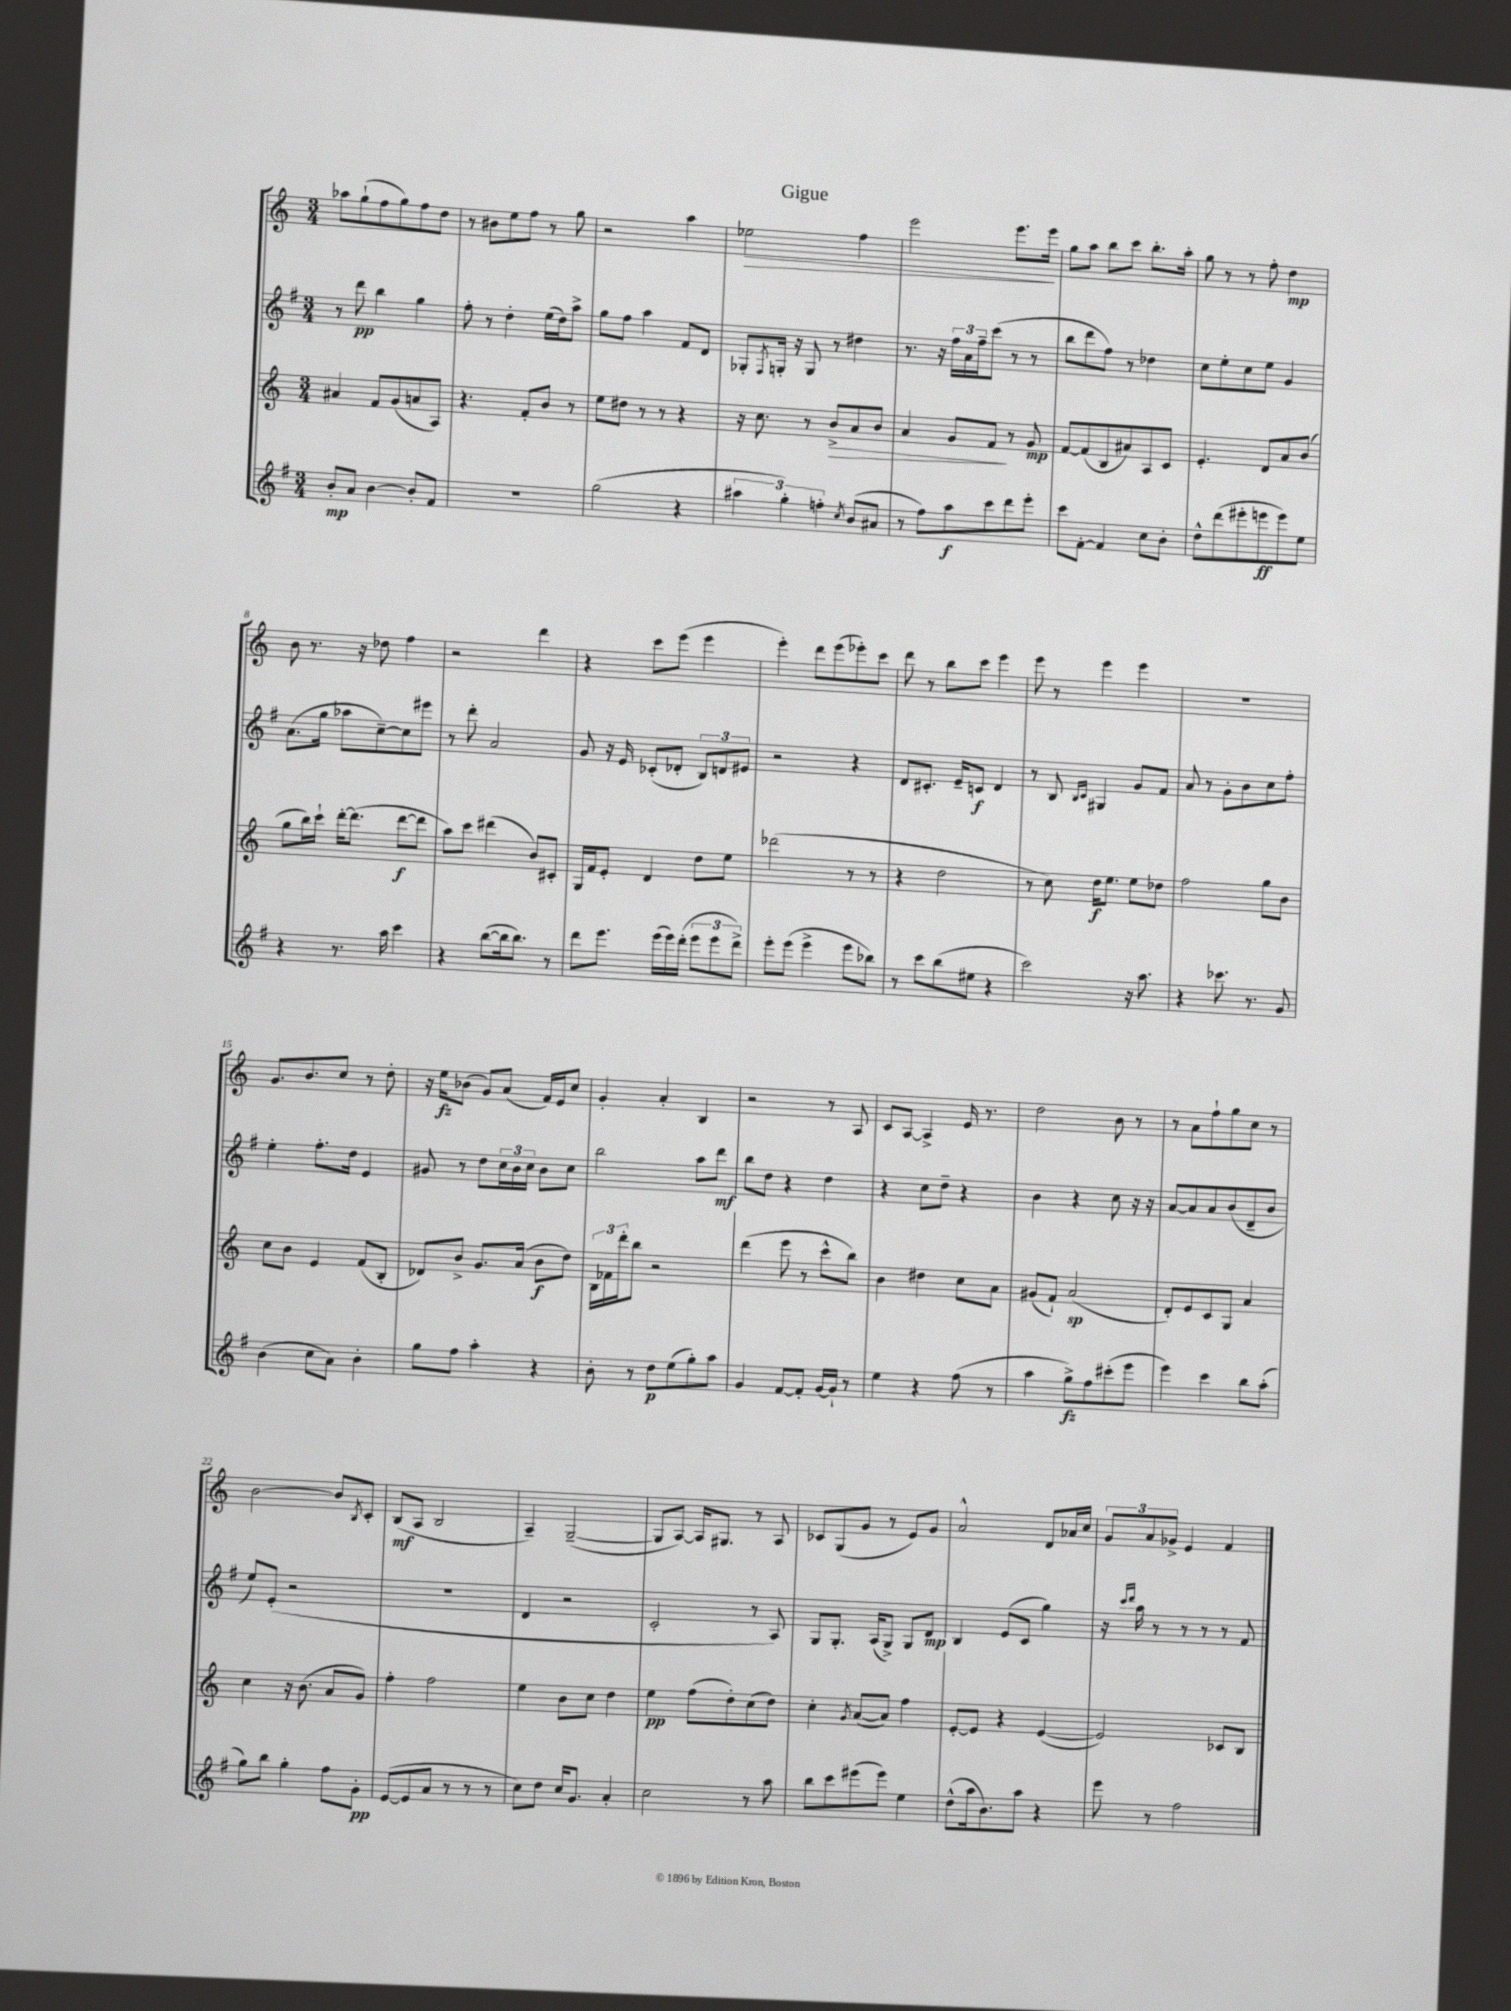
\header { title = "Gigue" }
<<
\new StaffGroup <<
\new Staff = "s0" {
    \clef treble \key c \major \numericTimeSignature \time 3/4
    aes''8 g''8-!( f''8 g''8) f''8 d''8 |
    r8 bis'8 e''8 f''8 r8 g''8 |
    r2 a''4 |
    ees''2\> f''4 |
    e'''2 e'''8. e'''16\! |
    g''8 a''8 b''8 c'''8 b''8.-. a''16-. |
    g''8 r8 r8 f''8-. d''4\mp |
    b'8 r8. r16 des''8 f''4 |
    r2 d'''4 |
    r4 c'''8 e'''8( e'''4 |
    e'''4-.) d'''8 e'''8( ees'''8-.) c'''8 |
    d'''8 r8 b''8 c'''8 e'''4 |
    e'''8 r8 e'''4 e'''4 |
    R2. |
    g'8. b'8. c''8 r8 d''8-. |
    r16 e''16\fz bes'8( g'8) a'8( f'16) e'16 c''8 |
    g'4-. a'4-. b4 |
    r2 r8 a8 |
    c'8 a8~ a4-> e'16 r8. |
    d''2 b'8 r8 |
    r8 a'8 f''8-! g''8 c''8 r8 |
    b'2~ b'8 \acciaccatura { b8 } c'8-. |
    b8\mf( a8 b2 |
    a4--) g2~--( |
    g8 a8~) a16 gis8. r8 a8 |
    ces'8 g8( g'8 r8 e'8) g'8 |
    a'2-^ d'8 aes'16 c''16 |
    \tuplet 3/2 { g'8 a'8 ges'8-> } e'4 f'4 \bar "|." |
}
\new Staff = "s1" {
    \clef treble \key g \major \numericTimeSignature \time 3/4
    r8 d'''8\pp b''4 g''4 |
    fis''8-. r8 d''4-. e''16( d''16) a''8-> |
    g''8 fis''8 a''4 fis'8 d'8 |
    ges8-. \acciaccatura { fis8 } g16-. r16 g8 r8 dis''4 |
    r8. r16 \tuplet 3/2 { fis''16 a'16 fis''16-- } c'''8( r8 r8 |
    b''8 d'''8 fis''8) r8 des''4 |
    c''8 e''8-. c''8 e''8 g'4 |
    a'8.( g''16 aes''8 c''8~--) c''8 eis'''8 |
    r8 d'''8-. a'2 |
    g'8 r16 e'16 ces'8-.( des'8-. \tuplet 3/2 { b8) d'8 eis'8 } |
    r2 r4 |
    d'8 cis'8.-. e'16-- c'8\f d'4 |
    r8 b8 \grace { b16 c'16 } gis4 g'8 fis'8 |
    a'8 r8 g'8-. b'8 c''8 fis''8-. |
    e''4-. fis''8.-. d''16 e'4 |
    gis'8 r8 d''8 \tuplet 3/2 { c''16 b'16 c''16 } b'8 c''8 |
    b''2 a''8 d'''8\mf |
    b''8 d''8 r4 d''4 |
    r4 c''8 d''8-- r4 |
    b'4 r4 c''8 r16 r16 |
    a'8~ a'8 a'8 b'8( d'8-- b'8 |
    e''8) e'8-.( r2 |
    R2. |
    d'4 r2 |
    c'2-. r8 a8) |
    g8 g8.-. a16( g8->) g8 d'8\mp |
    b4 e'8( c'8 g''4) |
    r16 \grace { c'''16 d'''16 } a''16 r8 r8 r8 r8 fis'8 \bar "|." |
}
\new Staff = "s2" {
    \clef treble \key c \major \numericTimeSignature \time 3/4
    ais'4 f'8 g'8( a'8 a8) |
    r4. f'8-. b'8 r8 |
    e''8 dis''8 r8 r8 r4 |
    r16 c''8. r8 b'8->\> a'8 b'8 |
    a'4 g'8 f'8\! r8 g'8\mp |
    f'8~ f'8( b8 ais'8) a8 c'8 |
    e'4.-. d'8 a'8 b'8( |
    g''8 b''16) c'''16-! d'''16~-. d'''8.( d'''8~\f d'''8 |
    a''8) c'''8 dis'''4( b'8) cis'8-. |
    g16 f'16 e'8-. d'4 d''8 e''8 |
    des'''2( r8 r8 |
    r4 d''2 |
    r8 c''8) d''16\f e''8. e''8 des''8 |
    f''2 g''8 b'8 |
    c''8 b'8 e'4 f'8( b8-. |
    des'8) b'8-> g'8. a'16( b'8\f d''8) |
    \tuplet 3/2 { b16 fes'16 d'''16-. } b''8 r2 |
    d'''4( e'''8 r8 c'''8-^ b''8) |
    b'4 dis''4 c''8 a'8 |
    gis'8( f'8-!) a'2\sp( |
    d'8-.) e'8 c'8 g8 a'4 |
    c''4 r16 b'8.( a'8 g'8) |
    f''4-. f''2 |
    e''4 b'8 c''8 d''4 |
    e''4\pp f''8( d''8-.) c''8( d''8) |
    c''4-. \acciaccatura { g'8 } a'8~( a'8) f''4 |
    e'8~-. e'8 r4 e'4~( |
    e'2) ces'8 b8 \bar "|." |
}
\new Staff = "s3" {
    \clef treble \key g \major \numericTimeSignature \time 3/4
    b'8-.\mp a'8 b'4~ b'8-. fis'8 |
    R2. |
    g''2( r4 |
    \tuplet 3/2 { ais''4 g''4-.) f''4-. } \acciaccatura { c''8 } b'8( ais'8 |
    r8 fis''8) a''8\f c'''8 d'''8 e'''8-. |
    c'''8 fis'8~-. fis'4 c''8 b'8-. |
    d''8-^ d'''8( eis'''8-. e'''8\ff e'''8) e''8 |
    r4 r8. a''16 c'''4 |
    r4 b''8~( b''16 b''8.) r8 |
    d'''8 e'''8. e'''16( e'''16) d'''16-.( \tuplet 3/2 { e'''8 e'''8 d'''8->) } |
    e'''8-. e'''8( e'''4-> e'''8 bes''8) |
    r8 c'''8 b''8( eis''8 r4 |
    c'''2) r16 a''8. |
    r4 ces'''8. r8. g'8 |
    b'4( c''8 a'8) b'4-. |
    g''8 fis''8 a''4-. r4 |
    b'8-. r8 d''8\p e''8( g''8-.) a''8 |
    g'4 fis'8~ fis'8-. g'16~ g'16-! r8 |
    e''4 r4 fis''8( r8 |
    a''4 g''8->\fz) fis''8 cis'''8-.( e'''8 |
    e'''4) c'''4 b''8 a''8-.( |
    g''8) b''8 g''4-. fis''8 g'8-.\pp |
    e'8~( e'8 a'8 r8 r8 r8 |
    c''8) d''8 c''16 g'8. a'4-. |
    c''2 r8 a''8 |
    b''8 c'''8 eis'''8( eis'''8) e''4 |
    d''8-^( a''16 b'8.) a''8 r4 |
    e'''8 r8 fis''2 \bar "|." |
}
>>
>>
